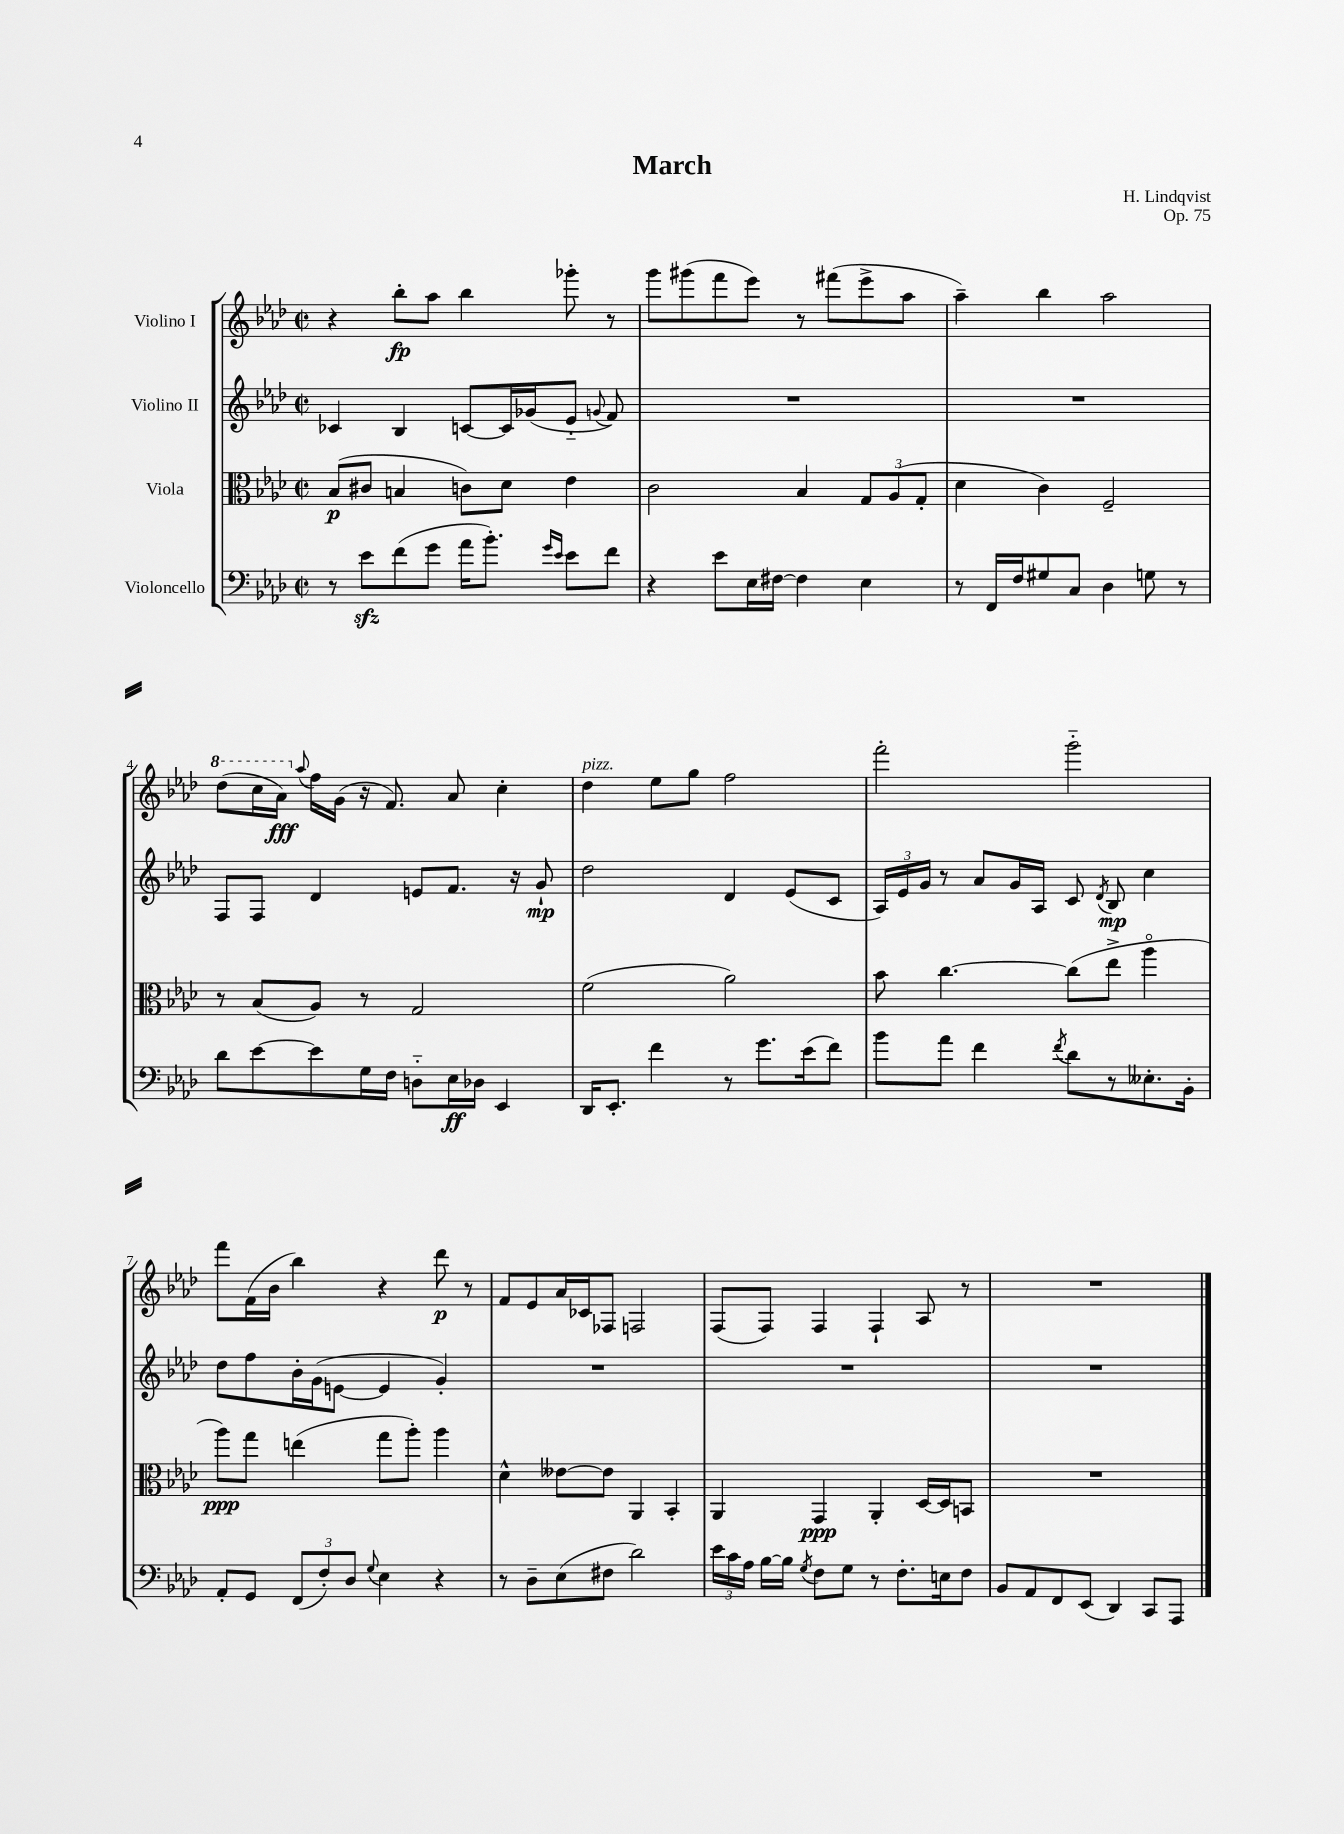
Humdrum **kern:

**kern	**dynam	**kern	**dynam	**kern	**dynam	**kern	**dynam
*part4	*part4	*part3	*part3	*part2	*part2	*part1	*part1
*staff4	*staff4	*staff3	*staff3	*staff2	*staff2	*staff1	*staff1
*I"Violoncello	*	*I"Viola	*	*I"Violino II	*	*I"Violino I	*
*clefF4	*	*clefC3	*	*clefG2	*	*clefG2	*
*k[b-e-a-d-]	*	*k[b-e-a-d-]	*	*k[b-e-a-d-]	*	*k[b-e-a-d-]	*
*M2/2	*	*M2/2	*	*M2/2	*	*M2/2	*
*met(c|)	*	*met(c|)	*	*met(c|)	*	*met(c|)	*
=1	=1	=1	=1	=1	=1	=1	=1
8r	.	(8B-/L	p	4c-X/	.	4r	.
8e-zz\L	.	8c#X/J	.	.	.	.	.
(8f\	.	4Bn/	.	4B-/	.	8bb-'\L	fp
8g\J	.	.	.	.	.	8aa-\J	.
16a-\KL	.	8cn\L)	.	[8cn/L	.	4bb-\	.
8.b-'\J)	.	.	.	.	.	.	.
.	.	8d-\J	.	16c/L]	.	.	.
.	.	.	.	(16g-X/J	.	.	.
16qqg/LL	.	.	.	.	.	.	.
16qqe-/JJ	.	.	.	.	.	.	.
8e-\L	.	4e-\	.	8e-/J	.	8ggg-X'\	.
.	.	.	.	8qqgn/	.	.	.
8f\J	.	.	.	8f/)	.	8r	.
=2	=2	=2	=2	=2	=2	=2	=2
4r	.	2c\	.	1r	.	8ggg\L	.
.	.	.	.	.	.	(8ggg#X\	.
8e-\L	.	.	.	.	.	8fff\	.
16E-\L	.	.	.	.	.	8eee-\J)	.
[16F#X\JJ	.	.	.	.	.	.	.
4F#\]	.	4B-/	.	.	.	8r	.
.	.	.	.	.	.	(8fff#X\L	.
4E-\	.	12G/L	.	.	.	8eee-^\	.
.	.	(12A-/	.	.	.	.	.
.	.	.	.	.	.	8aa-\J	.
.	.	12G'/J	.	.	.	.	.
=3	=3	=3	=3	=3	=3	=3	=3
8r	.	4d-\	.	1r	.	4aa-~\)	.
16FF/LL	.	.	.	.	.	.	.
16F/J	.	.	.	.	.	.	.
8G#X/	.	4c\)	.	.	.	4bb-\	.
8C/J	.	.	.	.	.	.	.
4D-\	.	2F~/	.	.	.	2aa-\	.
8Gn\	.	.	.	.	.	.	.
8r	.	.	.	.	.	.	.
!!LO:LB:g=z
=4	=4	=4	=4	=4	=4	=4	=4
*	*	*	*	*	*	*8va	*
8d-\L	.	8r	.	8F/L	.	(8ddd-\L	.
[8e-\	.	(8B-/L	.	8F/J	.	16ccc\L	.
.	.	.	.	.	.	16aa-\JJ)	fff
*	*	*	*	*	*	*X8va	*
.	.	.	.	.	.	8qqaa-/	.
8e-\]	.	8A-/J)	.	4d-/	.	16ff\LL	.
.	.	.	.	.	.	(16g\JJ	.
16G\L	.	8r	.	.	.	16r	.
16F\JJ	.	.	.	.	.	8.f/)	.
8Dn\L	.	2G/	.	8en/L	.	.	.
16E-\L	ff	.	.	8.f/J	.	8a-/	.
16D-X\JJ	.	.	.	.	.	.	.
4EE-/	.	.	.	.	.	4cc'\	.
.	.	.	.	16r	.	.	.
.	.	.	.	8g`/	mp	.	.
=5	=5	=5	=5	=5	=5	=5	=5
!	!	!	!	!	!	!LO:TX:a:i:t=pizz.	!
16DD-/KL	.	(2f\	.	2dd-\	.	4dd-\	.
8.EE-'/J	.	.	.	.	.	.	.
4f\	.	.	.	.	.	8ee-\L	.
.	.	.	.	.	.	8gg\J	.
8r	.	2a-\)	.	4d-/	.	2ff\	.
8.g\L	.	.	.	.	.	.	.
.	.	.	.	(8e-/L	.	.	.
(16e-\k	.	.	.	.	.	.	.
8f\J)	.	.	.	8c/J	.	.	.
=6	=6	=6	=6	=6	=6	=6	=6
8b-\L	.	8b-\	.	24A-/LL)	.	2fff'\	.
.	.	.	.	24e-/	.	.	.
.	.	.	.	24g/JJ	.	.	.
8a-\J	.	[4.cc\	.	8r	.	.	.
4f\	.	.	.	8a-/L	.	.	.
.	.	.	.	16g/L	.	.	.
.	.	.	.	16A-/JJ	.	.	.
8qf/	.	.	.	.	.	.	.
8d-\L	.	(8cc\L]	.	8c/	.	2ggg\	.
.	.	.	.	8qd-/	.	.	.
8r	.	8ee-^\J	.	8B-/	mp	.	.
8.E--X'\	.	4aa-\	.	4cc\	.	.	.
16BB-'\Jk	.	.	.	.	.	.	.
!!LO:LB:g=z
=7	=7	=7	=7	=7	=7	=7	=7
8AA-'/L	.	8aa-\L)	ppp	8dd-\L	.	8fff\L	.
8GG/J	.	8gg\J	.	8ff\	.	(16f\L	.
.	.	.	.	.	.	16b-\JJ	.
(12FF/L	.	(4een\	.	16b-'\L	.	4bb-\)	.
.	.	.	.	(16g\J	.	.	.
12F'/)	.	.	.	.	.	.	.
.	.	.	.	[8en\J	.	.	.
12D-/J	.	.	.	.	.	.	.
8qqG/	.	.	.	.	.	.	.
4E-\	.	8gg\L	.	4e/]	.	4r	.
.	.	8aa-'\J)	.	.	.	.	.
4r	.	4aa-\	.	4g'/)	.	8ddd-\	p
.	.	.	.	.	.	8r	.
=8	=8	=8	=8	=8	=8	=8	=8
8r	.	4d-^^\	.	1r	.	8f/L	.
8D-~\L	.	.	.	.	.	8e-/	.
(8E-\	.	[8e--X\L	.	.	.	16a-/L	.
.	.	.	.	.	.	16c-X/J	.
8F#X\J	.	8e--\J]	.	.	.	8F-X/J	.
2d-\)	.	4AA-/	.	.	.	2Fn/	.
.	.	4BB-'/	.	.	.	.	.
=9	=9	=9	=9	=9	=9	=9	=9
24e-\LL	.	4AA-/	.	1r	.	(8F/L	.
24c\	.	.	.	.	.	.	.
24A-\JJ	.	.	.	.	.	.	.
[16B-\LL	.	.	.	.	.	8F/J)	.
16B-\JJ]	.	.	.	.	.	.	.
8qG/	.	.	.	.	.	.	.
8F\L	.	4GG/	ppp	.	.	4F/	.
8G\J	.	.	.	.	.	.	.
8r	.	4AA-'/	.	.	.	4F`/	.
8.F'\L	.	.	.	.	.	.	.
.	.	[16D-/LL	.	.	.	8A-/	.
16En\k	.	16D-/J]	.	.	.	.	.
8F\J	.	8BBn/J	.	.	.	8r	.
=10	=10	=10	=10	=10	=10	=10	=10
8BB-/L	.	1r	.	1r	.	1r	.
8AA-/	.	.	.	.	.	.	.
8FF/	.	.	.	.	.	.	.
(8EE-/J	.	.	.	.	.	.	.
4DD-/)	.	.	.	.	.	.	.
8CC/L	.	.	.	.	.	.	.
8AAA-/J	.	.	.	.	.	.	.
==	==	==	==	==	==	==	==
*-	*-	*-	*-	*-	*-	*-	*-
